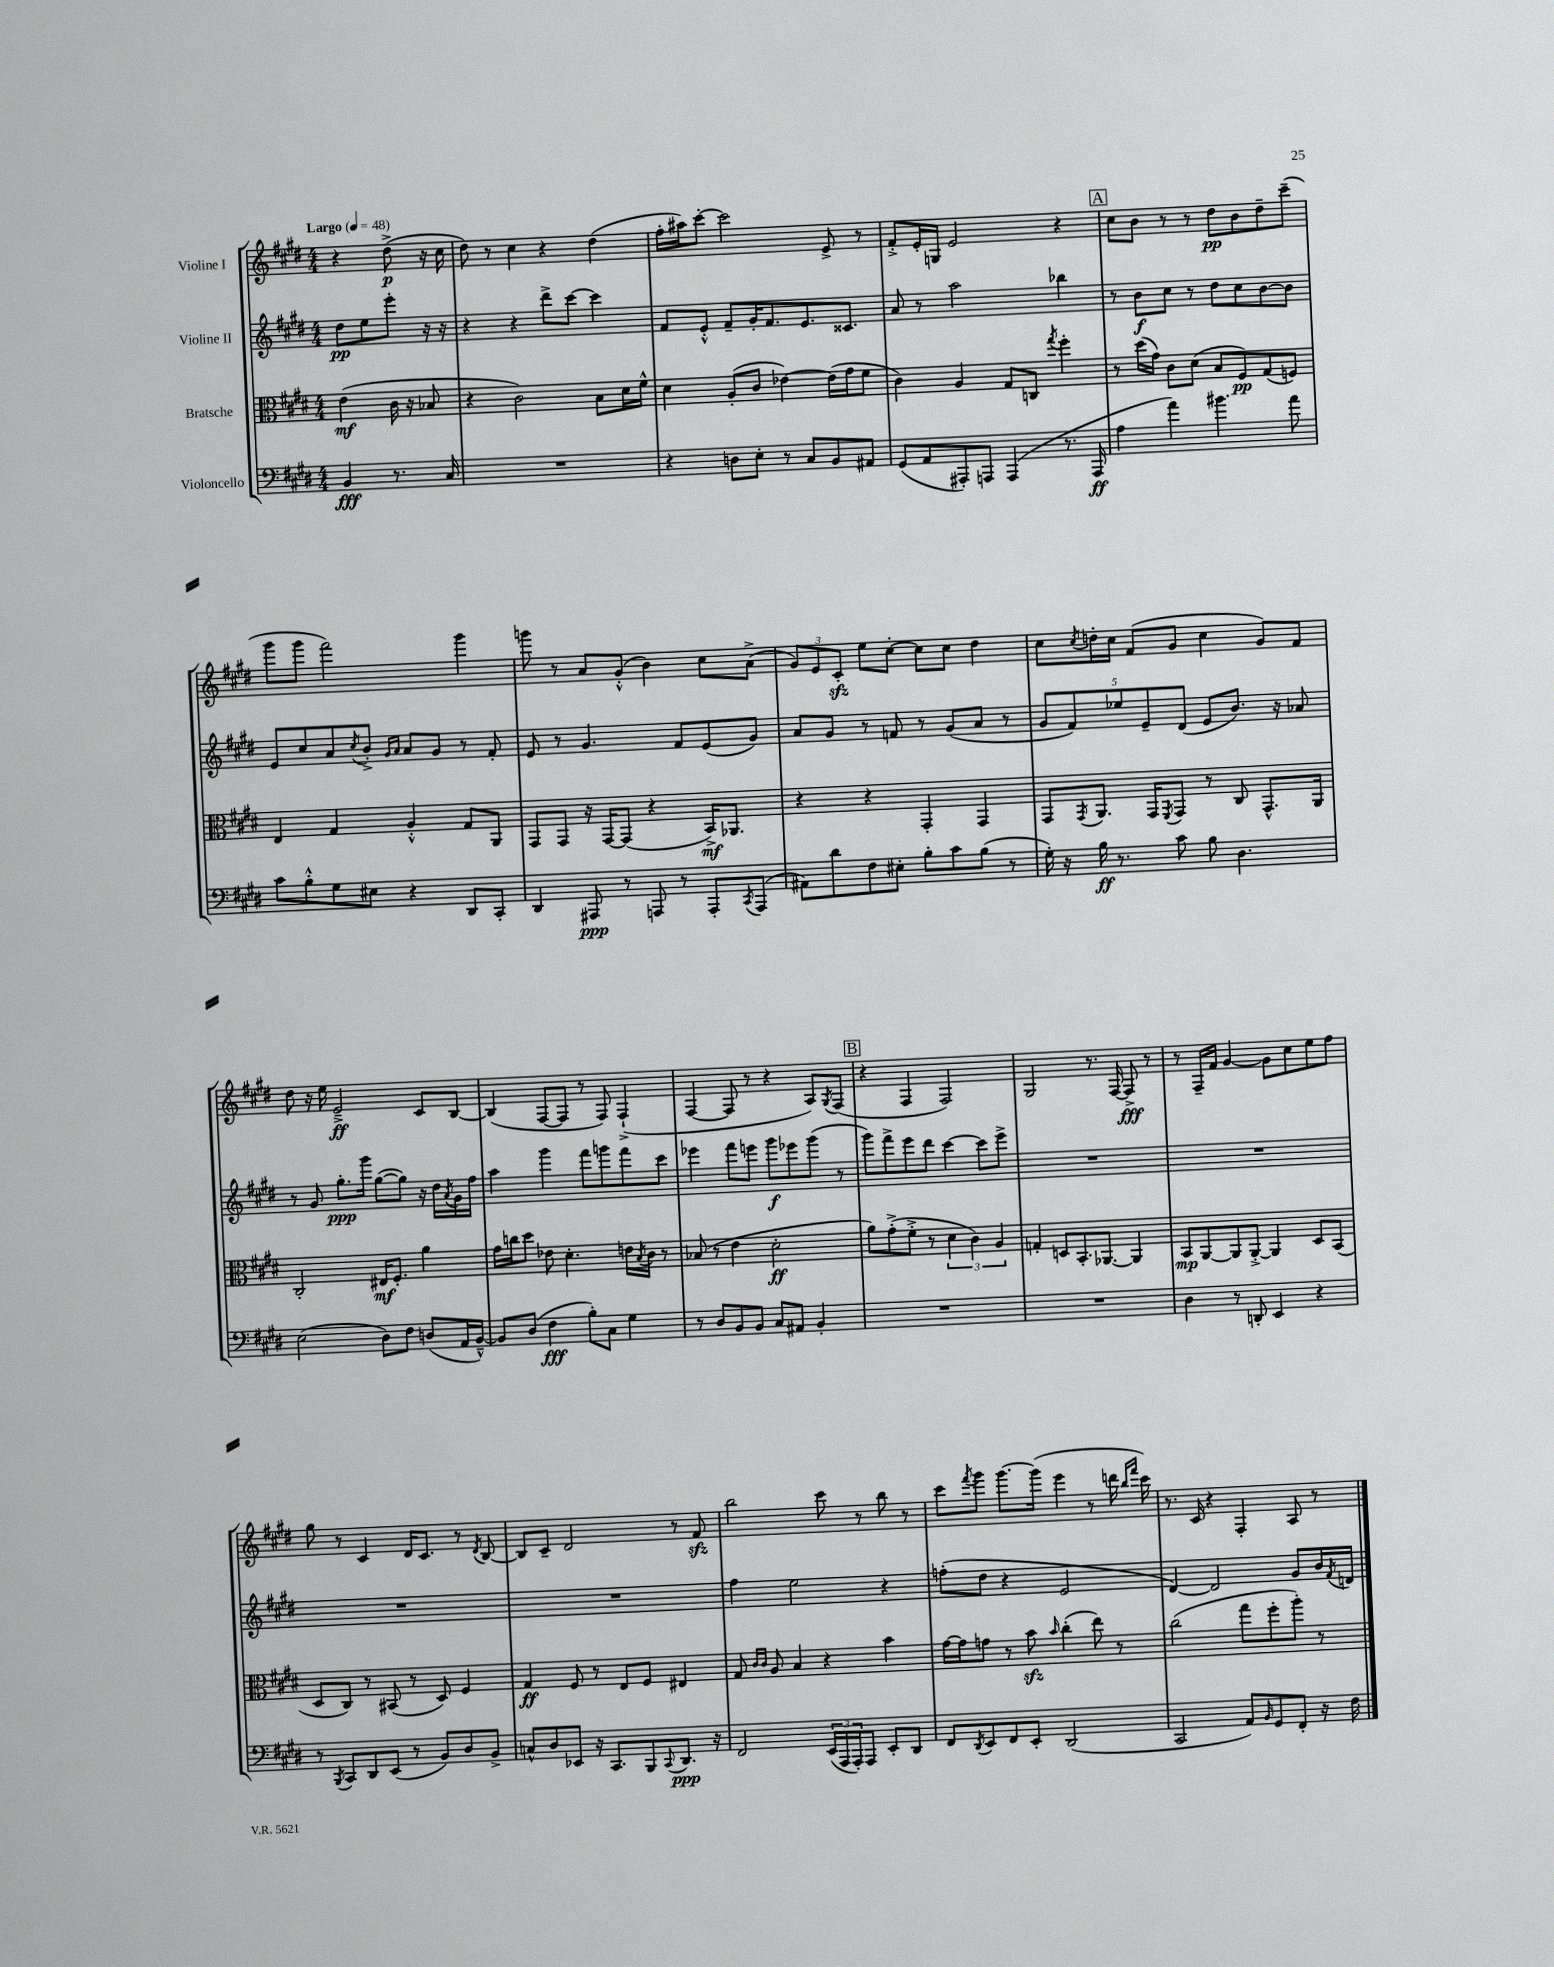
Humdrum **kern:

**kern	**dynam	**kern	**dynam	**kern	**dynam	**kern	**dynam
*part4	*part4	*part3	*part3	*part2	*part2	*part1	*part1
*staff4	*staff4	*staff3	*staff3	*staff2	*staff2	*staff1	*staff1
*I"Violoncello	*	*I"Bratsche	*	*I"Violine II	*	*I"Violine I	*
*clefF4	*	*clefC3	*	*clefG2	*	*clefG2	*
*k[f#c#g#d#]	*	*k[f#c#g#d#]	*	*k[f#c#g#d#]	*	*k[f#c#g#d#]	*
*M4/4	*	*M4/4	*	*M4/4	*	*M4/4	*
*MM48	*	*MM48	*	*MM48	*	*MM48	*
=	=	=	=	=	=	=	=
!	!	!	!	!	!	!LO:TX:a:B:t=Largo	!
4BB/	fff	(4e\	mf	8dd#\L	pp	4r	.
.	.	.	.	8ee\	.	.	.
8.r	.	16c#\	.	8eee'\J	.	(8dd#^\	p
.	.	16r	.	.	.	.	.
.	.	8B-X/	.	16r	.	16r	.
16C#/	.	.	.	16r	.	16cc#\	.
=1	=1	=1	=1	=1	=1	=1	=1
1r	.	4r	.	4r	.	8dd#\)	.
.	.	.	.	.	.	8r	.
.	.	2c#\)	.	4r	.	4cc#\	.
.	.	.	.	8ddd#^\L	.	4r	.
.	.	.	.	[8ccc#\J	.	.	.
.	.	8B\L	.	4ccc#\]	.	(4dd#\	.
.	.	16d#\L	.	.	.	.	.
.	.	16f#^^\JJ	.	.	.	.	.
=2	=2	=2	=2	=2	=2	=2	=2
4r	.	4d#\	.	8f#/L	.	16ff#'\LL	.
.	.	.	.	.	.	16aa#X\J)	.
.	.	.	.	8e'^^/J	.	[8ccc#'\J	.
8Dn\L	.	(8A'/L	.	8f#~/L	.	2ccc#\]	.
8E'\J	.	8c#/J	.	16g#'/K	.	.	.
.	.	.	.	8.f#/	.	.	.
8r	.	[4e-X\)	.	.	.	.	.
8C#/L	.	.	.	8.e/	.	.	.
8BB/	.	(16e-\LL]	.	.	.	8e^/	.
.	.	16g#\J	.	8.c##X/J	.	.	.
8AA#X/J	.	8f#\J	.	.	.	8r	.
=3	=3	=3	=3	=3	=3	=3	=3
(8GG#/L	.	4c#\)	.	8a/	.	8f#'^/L	.
8AA/	.	.	.	8r	.	16e'/L	.
.	.	.	.	.	.	16Gn/JJ	.
8AAA#X'/)	.	4A/	.	2aa\	.	2e/	.
8AAAn/J	.	.	.	.	.	.	.
(4AAA/	.	8G#/L	.	.	.	.	.
.	.	8Cn/J	.	.	.	.	.
.	.	8qgg#/	.	.	.	.	.
8.r	.	4ff#'\	.	4bb-X\	.	4r	.
16AAA/	ff	.	.	.	.	.	.
!!LO:REH:place=s1:t=A
=4	=4	=4	=4	=4	=4	=4	=4
4A\	.	8r	.	8r	.	8cc#\L	.
.	.	(16dd#\LL	.	8b\L	f	8b\J	.
.	.	16g#\JJ)	.	.	.	.	.
4a\)	.	8c#\L	.	8cc#\J	.	8r	.
.	.	(8d#\J	.	8r	.	8r	.
4.b#X\	.	8B/L	.	8dd#\L	.	8dd#\L	pp
.	.	8F#/)	pp	8cc#\	.	8b\	.
.	.	(8G#/	.	[8b\	.	8dd#~\	.
8a\	.	8Fn/J)	.	8b\J]	.	(8ccc#~\J	.
!!LO:LB:g=z
=5	=5	=5	=5	=5	=5	=5	=5
8c#\L	.	4E/	.	8e/L	.	8ggg#\L	.
8B'^^\	.	.	.	8cc#/	.	8ggg#\J	.
8G#\	.	4G#/	.	8a/	.	2fff#\)	.
.	.	.	.	8qcc#/	.	.	.
8E#X\J	.	.	.	8b'^/J	.	.	.
.	.	.	.	16qqg#/LL	.	.	.
.	.	.	.	16qqa/JJ	.	.	.
4r	.	4A'^^/	.	8a/L	.	.	.
.	.	.	.	8g#/J	.	.	.
8DD#/L	.	8G#/L	.	8r	.	4ggg#\	.
8CC#'/J	.	8AA/J	.	8f#'/	.	.	.
=6	=6	=6	=6	=6	=6	=6	=6
4DD#/	.	8GG#/L	.	8e/	.	8gggn\	.
.	.	8GG#/J	.	8r	.	8r	.
8AAA#X/	ppp	16r	.	4.g#/	.	8a/L	.
.	.	[16GG#/KL	.	.	.	.	.
8r	.	(8GG#/J]	.	.	.	(8g#'^^/J	.
8AAAn/	.	4r	.	.	.	4b\)	.
8r	.	.	.	8f#/L	.	.	.
8AAA'/L	.	16BB^/KL)	mf	(8e/	.	8cc#\L	.
.	.	8.AA-X/J	.	.	.	.	.
8qCC#/	.	.	.	.	.	.	.
(8AAA/J	.	.	.	8g#/J)	.	(8a^\J	.
=7	=7	=7	=7	=7	=7	=7	=7
8AA#X\L)	.	4r	.	8a/L	.	12g#/L)	.
.	.	.	.	.	.	12e/	.
8d#\	.	.	.	8g#/J	.	.	.
.	.	.	.	.	.	12c#zz'/J	.
8F#\	.	4r	.	8r	.	8ee\L	.
8E#X'\J	.	.	.	8fn/	.	[8cc#'\J	.
8B'\L	.	4GG#'/	.	8r	.	8cc#\L]	.
8c#\	.	.	.	(8g#/L	.	8cc#\J	.
(8B\J	.	4GG#/	.	8a/J	.	4dd#\	.
8r	.	.	.	8r	.	.	.
=8	=8	=8	=8	=8	=8	=8	=8
16G#'\)	.	8GG#/L	.	10g#/L	.	8cc#\L	.
16r	.	.	.	.	.	.	.
.	.	.	.	10f#/)	.	.	.
.	.	8qGG#/	.	.	.	8qcc#/	.
16B\	ff	8.AA/J	.	.	.	16ddn'\L	.
8.r	.	.	.	.	.	16cc#\JJ	.
.	.	.	.	10ee-X/	.	.	.
.	.	.	.	.	.	(8f#/L	.
.	.	.	.	10e~/	.	.	.
.	.	16GG#/KL	.	.	.	.	.
.	.	8qFF#/	.	.	.	.	.
8c#\	.	8GG#/J	.	.	.	8g#/J	.
.	.	.	.	(10d#/J	.	.	.
8B\	.	8r	.	8e/L	.	4cc#\	.
4.D#\	.	8C#/	.	8.b/J)	.	.	.
.	.	8.GG#^^/L	.	.	.	8g#/L)	.
.	.	.	.	16r	.	.	.
.	.	.	.	8a-X/	.	8f#/J	.
.	.	16AA/Jk	.	.	.	.	.
!!LO:LB:g=z
=9	=9	=9	=9	=9	=9	=9	=9
(2E\	.	2C#'/	.	8r	.	8dd#\	.
.	.	.	.	8g#/	.	16r	.
.	.	.	.	.	.	16ee\	.
.	.	.	.	8.gg#'\L	ppp	2e~^/	ff
.	.	.	.	16ggg#\Jk	.	.	.
8D#\L)	.	16E#X/KL	mf	([8gg#\L	.	.	.
.	.	8.F#'/J	.	.	.	.	.
8F#\J	.	.	.	8gg#\J])	.	.	.
(8Dn/L	.	4a\	.	16r	.	8c#/L	.
.	.	.	.	16dd#\LL	.	.	.
.	.	.	.	8qa/	.	.	.
16AA/L	.	.	.	16g#\	.	[8B/J	.
[16BB~^^/JJ)	.	.	.	16ff#\JJ	.	.	.
=10	=10	=10	=10	=10	=10	=10	=10
8BB/L]	.	16g#\LL	.	4aa\	.	(4B/]	.
.	.	16ccn\J	.	.	.	.	.
(8D#/J	.	8dd#\J	.	.	.	.	.
4F#\	fff	8e-X\	.	4ggg#\	.	[8F#/L	.
.	.	4.d#'\	.	.	.	8F#/J]	.
8B'\L)	.	.	.	8fff#\L	.	8r	.
8C#\J	.	.	.	8gggn\	.	8F#/)	.
4G#\	.	16en\LL	.	8fff#\	.	(4F#`^/	.
.	.	8qB/	.	.	.	.	.
.	.	16c#\JJ	.	.	.	.	.
.	.	8r	.	8ccc#\J	.	.	.
=11	=11	=11	=11	=11	=11	=11	=11
8r	.	(8B-X/	.	4eee-X\	.	[4F#/	.
8D#/L	.	8r	.	.	.	.	.
8BB/	.	4e\	.	8fff#\L	.	8F#/]	.
8BB/J	.	.	.	8eeen\J	.	8r	.
8C#/L	.	2d#'\	ff	8ggg#\L	f	4r	.
8AA#X/J	.	.	.	8eee-X\	.	.	.
4BB'/	.	.	.	(8ggg#\J	.	8A/L)	.
.	.	.	.	.	.	8qG#/	.
.	.	.	.	8r	.	(8F#/J	.
!!LO:REH:place=s1:t=B
=12	=12	=12	=12	=12	=12	=12	=12
1r	.	8a\L)	.	8ggg#\L)	.	4r	.
.	.	(8g#'^\	.	8fff#^\	.	.	.
.	.	8f#'^\J	.	8eee\	.	4F#/	.
.	.	8r	.	8ddd#\J	.	.	.
.	.	6d#\	.	[4ccc#\	.	2F#/)	.
.	.	6c#\)	.	.	.	.	.
.	.	.	.	8ccc#\L]	.	.	.
.	.	6A/	.	.	.	.	.
.	.	.	.	8eee^\J	.	.	.
=13	=13	=13	=13	=13	=13	=13	=13
1r	.	4Gn'/	.	1r	.	2G#/	.
.	.	8Dn/L	.	.	.	.	.
.	.	8.BB'/	.	.	.	.	.
.	.	.	.	.	.	8.r	.
.	.	[8.AA-X/J	.	.	.	.	.
.	.	.	.	.	.	[16F#/	.
.	.	4AA-/]	.	.	.	8F#^/]	fff
.	.	.	.	.	.	8r	.
=14	=14	=14	=14	=14	=14	=14	=14
4D#\	.	8BB/L	mp	1r	.	8r	.
.	.	[8AA/	.	.	.	16F#~/LL	.
.	.	.	.	.	.	16f#/JJ	.
8r	.	8AA/]	.	.	.	[4g#/	.
8DDn'/	.	[8AA'^/J	.	.	.	.	.
4EE/	.	4AA/]	.	.	.	8g#\L]	.
.	.	.	.	.	.	8cc#\	.
4r	.	8D#/L	.	.	.	8ee\	.
.	.	(8BB/J	.	.	.	8ff#\J	.
!!LO:LB:g=z
=15	=15	=15	=15	=15	=15	=15	=15
8r	.	8D#/L	.	1r	.	8gg#\	.
8qBBB/	.	.	.	.	.	.	.
8CC#/L	.	8C#/J)	.	.	.	8r	.
8DD#/	.	8r	.	.	.	4c#/	.
(8EE/J	.	(8BB#X/	.	.	.	.	.
8r	.	8r	.	.	.	16d#/KL	.
.	.	.	.	.	.	8.c#/J	.
8BB/L)	.	8D#/)	.	.	.	.	.
8D#/	.	4F#/	.	.	.	8r	.
.	.	.	.	.	.	8qd#/	.
8BB^/J	.	.	.	.	.	[8B/	.
=16	=16	=16	=16	=16	=16	=16	=16
8Cn^^/L	.	4G#/	ff	1r	.	8B/L]	.
8D#/	.	.	.	.	.	8c#~/J	.
8EE-X/J	.	8F#/	.	.	.	2d#/	.
16r	.	8r	.	.	.	.	.
8.CC#/L	.	.	.	.	.	.	.
.	.	8E/L	.	.	.	.	.
8BBB/	.	8F#/J	.	.	.	.	.
8qqCC#/	.	.	.	.	.	.	.
8.DD#/J	ppp	4E#X/	.	.	.	8r	.
.	.	.	.	.	.	8f#zz/	.
16r	.	.	.	.	.	.	.
=17	=17	=17	=17	=17	=17	=17	=17
2FF#/	.	8G#/	.	4ff#\	.	2bb\	.
.	.	16qqc#/LL	.	.	.	.	.
.	.	16qqc#/JJ	.	.	.	.	.
.	.	8A/	.	.	.	.	.
.	.	4B/	.	2ee\	.	.	.
(24EE/LL	.	4r	.	.	.	8ccc#\	.
24AAA/	.	.	.	.	.	.	.
24AAA'/J)	.	.	.	.	.	.	.
8AAA/J	.	.	.	.	.	8r	.
8EE'/L	.	4b\	.	4r	.	8bb\	.
8DD#/J	.	.	.	.	.	8r	.
=18	=18	=18	=18	=18	=18	=18	=18
8FF#/L	.	[16g#\LL	.	(8ffn'\L	.	8ccc#\L	.
.	.	16g#\J]	.	.	.	.	.
8qDD#/	.	.	.	.	.	8qfff#/	.
8EE/	.	8gn\J	.	8dd#\J	.	8ggg#\J	.
8FF#/	.	8r	.	4r	.	[8.ggg#\L	.
8EE'/J	.	8bzz\	.	.	.	.	.
.	.	.	.	.	.	(16ggg#\Jk]	.
.	.	16qqb/	.	.	.	.	.
(2DD#/	.	(4cc#'\	.	2e/	.	4eee\	.
.	.	8ee\)	.	.	.	8r	.
.	.	8r	.	.	.	16dddn\	.
.	.	.	.	.	.	16qqbb/LL	.
.	.	.	.	.	.	16qqfff#/JJ	.
.	.	.	.	.	.	16ccc#\)	.
=19	=19	=19	=19	=19	=19	=19	=19
2CC#/	.	(2cc#\	.	[4d#/)	.	8.r	.
.	.	.	.	.	.	16c#/	.
.	.	.	.	2d#/]	.	4r	.
8AA/L)	.	8gg#\L	.	.	.	4F#'/	.
16qqBB/	.	.	.	.	.	.	.
8GG#/	.	8ff#'\	.	.	.	.	.
8FF#'/J	.	8aa'\J)	.	8g#/L	.	8A/	.
16r	.	8r	.	16b/L	.	8r	.
.	.	.	.	8qf#/	.	.	.
16F#\	.	.	.	16dn/JJ	.	.	.
==	==	==	==	==	==	==	==
*-	*-	*-	*-	*-	*-	*-	*-
